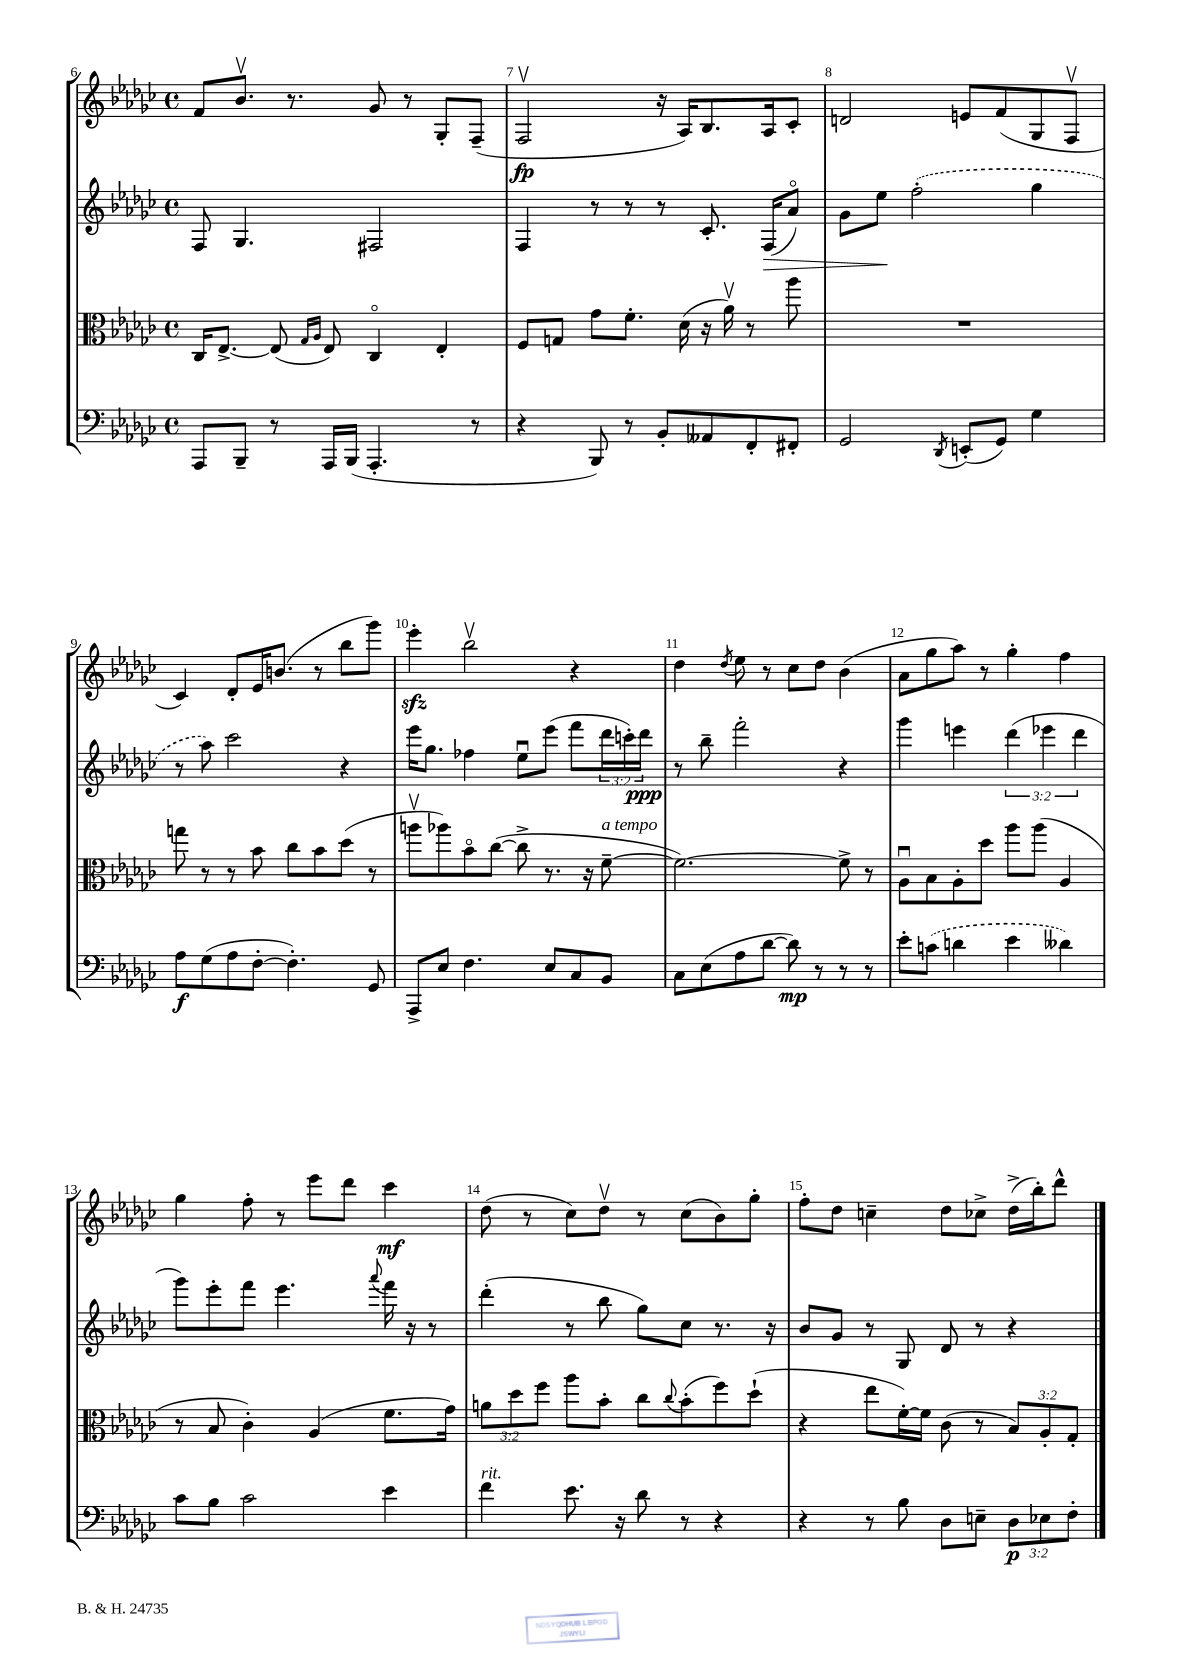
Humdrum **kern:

**kern	**dynam	**kern	**kern	**dynam	**kern	**dynam
*part4	*part4	*part3	*part2	*part2	*part1	*part1
*staff4	*staff4	*staff3	*staff2	*staff2	*staff1	*staff1
*clefF4	*	*clefC3	*clefG2	*	*clefG2	*
*k[b-e-a-d-g-c-]	*	*k[b-e-a-d-g-c-]	*k[b-e-a-d-g-c-]	*	*k[b-e-a-d-g-c-]	*
*M4/4	*	*M4/4	*M4/4	*	*M4/4	*
*met(c)	*	*met(c)	*met(c)	*	*met(c)	*
=6	=6	=6	=6	=6	=6	=6
8AAA-/L	.	16C-/KL	8F/	.	8f/L	.
.	.	[8.E-^/J	.	.	.	.
8BBB-~/J	.	.	4.G-/	.	8.b-v/J	.
8r	.	(8E-/]	.	.	.	.
.	.	.	.	.	8.r	.
.	.	16qqG-/LL	.	.	.	.
.	.	16qqA-/JJ	.	.	.	.
16AAA-/LL	.	8E-/)	.	.	.	.
(16BBB-/JJ	.	.	.	.	.	.
4.AAA-'/	.	4C-/	2F#X/	.	8g-/	.
.	.	.	.	.	8r	.
.	.	4E-'/	.	.	8G-'/L	.
8r	.	.	.	.	(8F~/J	.
=7	=7	=7	=7	=7	=7	=7
4r	.	8F/L	4F/	.	2Fv/	fp
.	.	8Gn/J	.	.	.	.
8BBB-/)	.	8g-\L	8r	.	.	.
8r	.	8.f'\J	8r	.	.	.
8BB-'/L	.	.	8r	.	16r	.
.	.	(16d-\	.	.	16A-/KL)	.
8AA--X/	.	16r	8.c-'/	.	8.B-/	.
.	.	16a-v\)	.	.	.	.
8FF'/	.	8r	.	.	.	.
!	!	!	!	!LO:HP:b	!	!
.	.	.	(16F/KL	>	16A-/k	.
8FF#X'/J	.	8aa-\	8a-/J)	.	8c-'/J	.
=8	=8	=8	=8	=8	=8	=8
2GG-/	.	1r	8g-\L	.	2dn/	.
.	.	.	8ee-\J	.	.	.
.	.	.	(2ff'\	]	.	.
8qDD-/	.	.	.	.	.	.
(8EEn'/L	.	.	.	.	8en/L	.
8GG-/J)	.	.	.	.	(8f/	.
4G-\	.	.	4gg-\	.	8G-/	.
.	.	.	.	.	8Fv/J	.
!!LO:LB:g=z
=9	=9	=9	=9	=9	=9	=9
8A-\L	f	8ggn\	8r	.	4c-/)	.
(8G-\	.	8r	8aa-\)	.	.	.
8A-\	.	8r	2ccc-\	.	8d-'/L	.
[8F'\J	.	8b-\	.	.	16e-/K	.
.	.	.	.	.	(8.bn/J	.
4.F'\])	.	8cc-\L	.	.	.	.
.	.	8b-\	.	.	8r	.
.	.	(8dd-\J	4r	.	8bb-\L	.
8GG-/	.	8r	.	.	8ggg-\J)	.
=10	=10	=10	=10	=10	=10	=10
8AAA-^/L	.	8aanv\L	16eee-\KL	.	4eee-zz'\	.
.	.	.	8.gg-\J	.	.	.
8E-/J	.	8aa-X\)	.	.	.	.
4.F\	.	8b-\	4ff-X\	.	2bb-v\	.
.	.	([8cc-\J	.	.	.	.
.	.	8cc-^\]	8ee-u\L	.	.	.
8E-/L	.	8.r	(8eee-\J	.	.	.
8C-/	.	.	8fff\L	.	4r	.
.	.	16r	.	.	.	.
!	!	!LO:TX:a:i:t=a tempo	!	!	!	!
8BB-/J	.	[8f~\	24ddd-\L	.	.	.
.	.	.	24cccn'\)	.	.	.
.	.	.	24ddd-\JJ	ppp	.	.
=11	=11	=11	=11	=11	=11	=11
8C-\L	.	2.f\_)	8r	.	4dd-\	.
(8E-\	.	.	8bb-~\	.	.	.
.	.	.	.	.	8qdd-/	.
8A-\	.	.	2fff'\	.	8ee-\	.
[8d-\J	.	.	.	.	8r	.
8d-\])	mp	.	.	.	8cc-\L	.
8r	.	.	.	.	8dd-\J	.
8r	.	8f^\]	4r	.	(4b-\	.
8r	.	8r	.	.	.	.
=12	=12	=12	=12	=12	=12	=12
8e-'\L	.	8A-u\L	4ggg-\	.	8a-\L	.
(8cn\J	.	8B-\	.	.	8gg-\	.
4dn\	.	8A-'\	4eeen\	.	8aa-\J)	.
.	.	8dd-\J	.	.	8r	.
4e-\	.	8aa-\L	(6ddd-\	.	4gg-'\	.
.	.	(8aa-\J	.	.	.	.
.	.	.	6eee-X\	.	.	.
4d--X\)	.	4A-/	.	.	4ff\	.
.	.	.	6ddd-\	.	.	.
!!LO:LB:g=z
=13	=13	=13	=13	=13	=13	=13
8c-\L	.	8r	8ggg-\L)	.	4gg-\	.
8B-\J	.	8B-/	8eee-'\	.	.	.
2c-\	.	4c-'\)	8fff\J	.	8ff'\	.
.	.	.	4.eee-\	.	8r	.
.	.	(4A-/	.	.	8eee-\L	.
.	.	.	.	.	8ddd-\J	.
.	.	.	8qqaaa-/	.	.	.
4e-\	.	8.f\L	16fff\	.	4ccc-\	mf
.	.	.	16r	.	.	.
.	.	.	8r	.	.	.
.	.	16g-\Jk)	.	.	.	.
=14	=14	=14	=14	=14	=14	=14
!LO:TX:a:i:t=rit.	!	!	!	!	!	!
4f\	.	12an\L	(4ddd-'\	.	(8dd-\	.
.	.	12dd-\	.	.	.	.
.	.	.	.	.	8r	.
.	.	12ff\J	.	.	.	.
8.e-\	.	8aa-\L	8r	.	8cc-\L)	.
.	.	8b-'\J	8bb-\	.	8dd-v\J	.
16r	.	.	.	.	.	.
8d-\	.	8cc-\L	8gg-\L)	.	8r	.
.	.	8qqcc-/	.	.	.	.
8r	.	(8b-'\	8cc-\J	.	(8cc-\L	.
4r	.	8ff\)	8.r	.	8b-\)	.
.	.	(8dd-`\J	.	.	8gg-'\J	.
.	.	.	16r	.	.	.
=15	=15	=15	=15	=15	=15	=15
4r	.	4r	8b-/L	.	8ff'\L	.
.	.	.	8g-/J	.	8dd-\J	.
8r	.	8ee-\L	8r	.	4ccn~\	.
8B-\	.	[16f'\L)	8G-/	.	.	.
.	.	16f\JJ]	.	.	.	.
8D-\L	.	(8c-\	8d-/	.	8dd-\L	.
8En~\J	.	8r	8r	.	8cc-X^\J	.
12D-\L	p	12B-/L)	4r	.	(16dd-^\LL	.
.	.	.	.	.	16bb-'\J)	.
12E-X\	.	12A-'/	.	.	.	.
.	.	.	.	.	8ddd-^^\J	.
12F'\J	.	12G-'/J	.	.	.	.
==	==	==	==	==	==	==
*-	*-	*-	*-	*-	*-	*-
